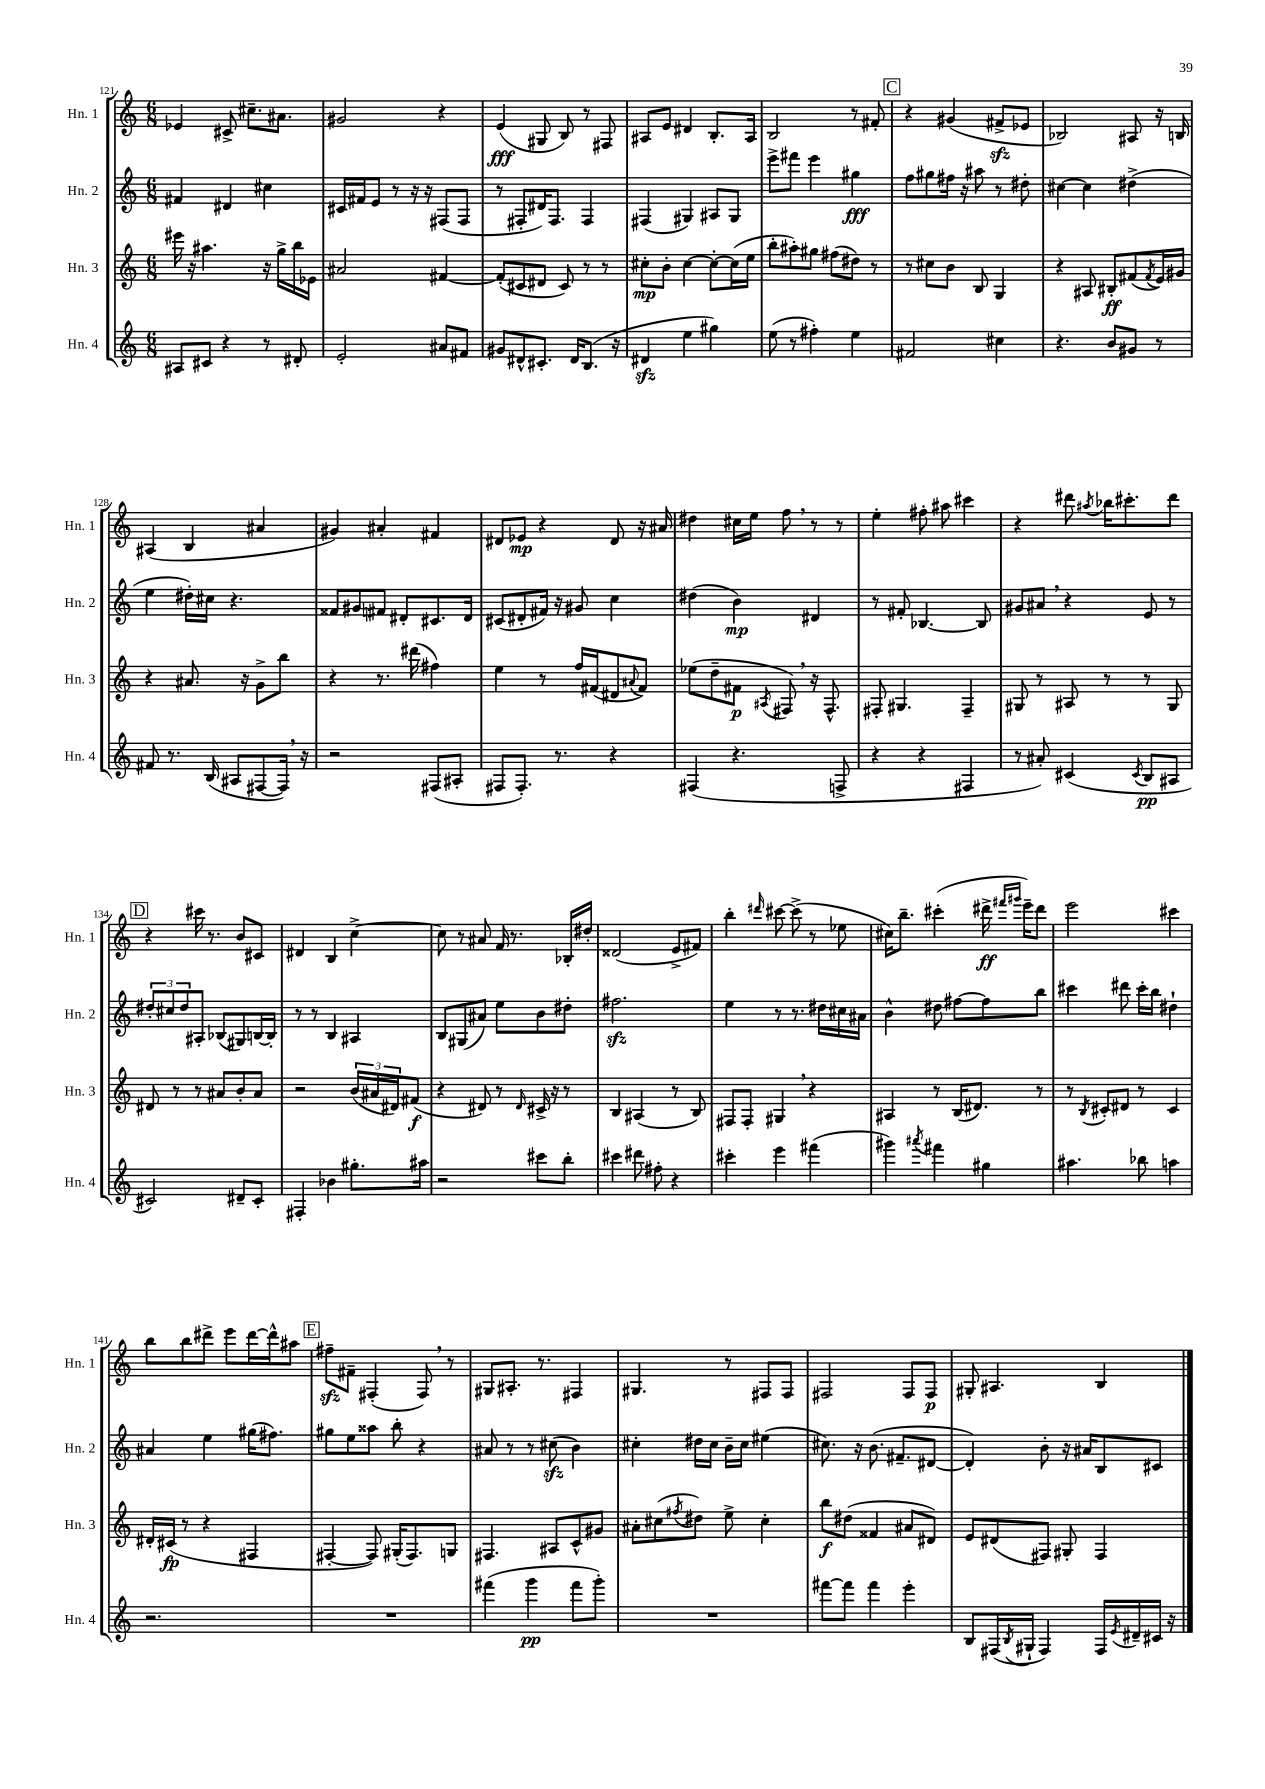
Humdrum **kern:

**kern	**dynam	**kern	**dynam	**kern	**dynam	**kern	**dynam
*part4	*part4	*part3	*part3	*part2	*part2	*part1	*part1
*staff4	*staff4	*staff3	*staff3	*staff2	*staff2	*staff1	*staff1
*I"Hn. 4	*	*I"Hn. 3	*	*I"Hn. 2	*	*I"Hn. 1	*
*I'Hn. 4	*	*I'Hn. 3	*	*I'Hn. 2	*	*I'Hn. 1	*
*clefG2	*	*clefG2	*	*clefG2	*	*clefG2	*
*k[]	*	*k[]	*	*k[]	*	*k[]	*
*M6/8	*	*M6/8	*	*M6/8	*	*M6/8	*
=121	=121	=121	=121	=121	=121	=121	=121
8A#X/L	.	16eee#X\	.	4f#X/	.	4e-X/	.
.	.	16r	.	.	.	.	.
8c#X/J	.	4.aa#X\	.	.	.	.	.
4r	.	.	.	4d#X/	.	8c#X^/	.
.	.	.	.	.	.	8.cc#X~\L	.
8r	.	16r	.	4cc#X\	.	.	.
.	.	16gg^\LL	.	.	.	8.a#X\J	.
8d#X'/	.	16bb\	.	.	.	.	.
.	.	16e-X\JJ	.	.	.	.	.
=122	=122	=122	=122	=122	=122	=122	=122
2e'/	.	2a#X/	.	16c#X/LL	.	2g#X/	.
.	.	.	.	16f#X/J	.	.	.
.	.	.	.	8e/J	.	.	.
.	.	.	.	8r	.	.	.
.	.	.	.	16r	.	.	.
.	.	.	.	16r	.	.	.
8a#X/L	.	[4f#X/	.	(8F#X/L	.	4r	.
8f#X/J	.	.	.	8F#/J	.	.	.
=123	=123	=123	=123	=123	=123	=123	=123
8g#X/L	.	(8f#'/L]	.	8r	.	(4e/	fff
8d#X^^/	.	8c#X/	.	8F#X'/L	.	.	.
8.c#X'/J	.	8d#X/J	.	16d#X/K)	.	8G#X/	.
.	.	.	.	8.F#/J	.	.	.
.	.	8c#/)	.	.	.	8B/)	.
16d#/KL	.	.	.	.	.	.	.
(8.B/J	.	8r	.	4F#/	.	8r	.
.	.	8r	.	.	.	8F#X/	.
16r	.	.	.	.	.	.	.
=124	=124	=124	=124	=124	=124	=124	=124
4d#Xzz/	.	8cc#X'\L	mp	(4F#X/	.	8A#X/L	.
.	.	8b'\J	.	.	.	8e/J	.
4ee\	.	[4cc#\	.	4G#X/)	.	4d#X/	.
4gg#X\)	.	8cc#'\L_	.	8A#X/L	.	8.B'/L	.
.	.	(16cc#\L]	.	8G#/J	.	.	.
.	.	16ee\JJ	.	.	.	16A#/Jk	.
=125	=125	=125	=125	=125	=125	=125	=125
(8ee\	.	8bb'\L	.	8eee^\L	.	2B/	.
8r	.	8aa#X'\)	.	8fff#X\J	.	.	.
4ff#X'\)	.	8gg#X\J	.	4eee\	.	.	.
.	.	(8ff#X\L	.	.	.	.	.
4ee\	.	8dd#X\J)	.	4gg#X\	fff	8r	.
.	.	8r	.	.	.	8f#X'/	.
!!LO:REH:place=s1:t=C
=126	=126	=126	=126	=126	=126	=126	=126
2f#X/	.	8r	.	8ff\L	.	4r	.
.	.	8cc#X\L	.	8gg#X\	.	.	.
.	.	8b\J	.	16ff#X\Jk	.	(4g#X/	.
.	.	.	.	16r	.	.	.
.	.	8B/	.	8aa#X\	.	.	.
4cc#X\	.	4G/	.	8r	.	8f#Xzz^/L	.
.	.	.	.	8dd#X'\	.	8e-X/J	.
=127	=127	=127	=127	=127	=127	=127	=127
4.r	.	4r	.	[4cc#X\	.	2B-X/)	.
.	.	8A#X/	.	4cc#\]	.	.	.
8b/L	.	8B#X'/L	ff	.	.	.	.
8g#X/J	.	(8f#X/	.	(4dd#X^\	.	8A#X/	.
.	.	8qf#/	.	.	.	.	.
8r	.	16e/L)	.	.	.	16r	.
.	.	16g#X/JJ	.	.	.	16Bn/	.
!!LO:LB:g=z
=128	=128	=128	=128	=128	=128	=128	=128
8f#X/	.	4r	.	4ee\	.	(4A#X/	.
8.r	.	.	.	.	.	.	.
.	.	8.a#X/	.	16dd#X'\LL)	.	4B/	.
(16B/	.	.	.	16cc#X\JJ	.	.	.
8A#X/L	.	.	.	4.r	.	.	.
.	.	16r	.	.	.	.	.
[8F#X/	.	8g^\L	.	.	.	4a#X/	.
16F#,/Jk])	.	8bb\J	.	.	.	.	.
16r	.	.	.	.	.	.	.
=129	=129	=129	=129	=129	=129	=129	=129
2r	.	4r	.	8f##X/L	.	4g#X/)	.
.	.	.	.	8g#X/	.	.	.
.	.	8.r	.	8f#X/J	.	4a#X'/	.
.	.	.	.	8d#X'/L	.	.	.
.	.	(16ddd#X\	.	.	.	.	.
(8F#X/L	.	4ff#X\)	.	8.c#X/	.	4f#X/	.
8A#X'/J	.	.	.	.	.	.	.
.	.	.	.	16d#/Jk	.	.	.
=130	=130	=130	=130	=130	=130	=130	=130
8F#X/L	.	4ee\	.	(8c#X/L	.	8d#X/L	.
8.F#'/J)	.	.	.	8d#X'/	.	8e-X/J	mp
.	.	8r	.	16f#X/Jk)	.	4r	.
8.r	.	.	.	16r	.	.	.
.	.	16ff/LL	.	8g#X/	.	.	.
.	.	(16f#X/J	.	.	.	.	.
4r	.	8d#X/	.	4cc\	.	8d#/	.
.	.	8qqa#X/	.	.	.	.	.
.	.	8f#/J)	.	.	.	16r	.
.	.	.	.	.	.	16a#X/	.
=131	=131	=131	=131	=131	=131	=131	=131
(4F#X/	.	(8ee-X\L	.	(4dd#X\	.	4dd#X\	.
.	.	8dd~\	.	.	.	.	.
4.r	.	8f#X\J	p	4b\)	mp	16cc#X\LL	.
.	.	.	.	.	.	16ee\JJ	.
.	.	8qA#X/	.	.	.	.	.
.	.	8F#X,/)	.	.	.	8ff,\	.
.	.	16r	.	4d#X/	.	8r	.
.	.	8.F#^^/	.	.	.	.	.
8Fn^/	.	.	.	.	.	8r	.
=132	=132	=132	=132	=132	=132	=132	=132
4r	.	8F#X'/	.	8r	.	4ee'\	.
.	.	4.G#X/	.	8f#X'/	.	.	.
4r	.	.	.	[4.B-X/	.	8ff#X'\	.
.	.	.	.	.	.	8aa#X\	.
4F#X/	.	4F#~/	.	.	.	4ccc#X\	.
.	.	.	.	8B-/]	.	.	.
=133	=133	=133	=133	=133	=133	=133	=133
8r	.	8G#X/	.	8g#X/L	.	4r	.
8a#X'/)	.	8r	.	8a#X,/J	.	.	.
(4c#X/	.	8A#X/	.	4r	.	8ddd#X\	.
.	.	.	.	.	.	8qaa#X/	.
.	.	8r	.	.	.	16bb-X\KL	.
.	.	.	.	.	.	8.ccc#X'\	.
8qc#/	.	.	.	.	.	.	.
8B/L	pp	8r	.	8e/	.	.	.
8A#X/J	.	8G#/	.	8r	.	8ddd#\J	.
!!LO:LB:g=z
!!LO:REH:place=s1:t=D
=134	=134	=134	=134	=134	=134	=134	=134
2c#X/)	.	8d#X/	.	12dd#X'/L	.	4r	.
.	.	.	.	12cc#X/	.	.	.
.	.	8r	.	.	.	.	.
.	.	.	.	12dd#/	.	.	.
.	.	8r	.	8A#X'/J	.	16ccc#X\	.
.	.	.	.	.	.	8.r	.
.	.	8a#X/L	.	(8B-X/L	.	.	.
8d#X~/L	.	8b'/	.	8G#X/)	.	8b/L	.
8c#'/J	.	8a#/J	.	[16Bn/L	.	8c#X/J	.
.	.	.	.	16B'/JJ]	.	.	.
=135	=135	=135	=135	=135	=135	=135	=135
4F#X'/	.	2r	.	8r	.	4d#X/	.
.	.	.	.	8r	.	.	.
4b-X\	.	.	.	4B/	.	4B/	.
8.gg#X'\L	.	(24b/LL	.	4A#X/	.	[4cc^\	.
.	.	24a#X/	.	.	.	.	.
.	.	24d#X/J)	.	.	.	.	.
.	.	(8f#X/J	f	.	.	.	.
16aa#X\Jk	.	.	.	.	.	.	.
=136	=136	=136	=136	=136	=136	=136	=136
2r	.	4r	.	8B/L	.	8cc\]	.
.	.	.	.	(8G#X/	.	8r	.
.	.	8d#X/)	.	8a#X/J)	.	8a#X/	.
.	.	8r	.	8ee\L	.	16f/	.
.	.	.	.	.	.	8.r	.
.	.	16qqd#/	.	.	.	.	.
8ccc#X\L	.	16c#X^/	.	8b\	.	.	.
.	.	16r	.	.	.	.	.
8bb'\J	.	8r	.	8dd#X'\J	.	16B-X'/LL	.
.	.	.	.	.	.	16dd#X'/JJ	.
=137	=137	=137	=137	=137	=137	=137	=137
4ccc#X\	.	4B/	.	2.ff#Xzz\	.	(2d##X/	.
8ddd#X\	.	(4A#X/	.	.	.	.	.
8ff#X'\	.	.	.	.	.	.	.
4r	.	8r	.	.	.	8e^/L	.
.	.	8B/)	.	.	.	8f#X/J)	.
=138	=138	=138	=138	=138	=138	=138	=138
4ccc#X'\	.	8F#X/L	.	4ee\	.	4bb'\	.
.	.	8F#'/J	.	.	.	.	.
.	.	.	.	.	.	16qqddd#X/	.
4eee\	.	4G#X,/	.	8r	.	[8ccc#X\	.
.	.	.	.	8.r	.	(8ccc#^\]	.
(4fff#X\	.	4r	.	.	.	8r	.
.	.	.	.	16dd#X\LL	.	.	.
.	.	.	.	16cc#X\	.	8ee-X\	.
.	.	.	.	16a#X\JJ	.	.	.
=139	=139	=139	=139	=139	=139	=139	=139
4ggg#X\)	.	4A#X/	.	4b^^\	.	16cc#X\KL)	.
.	.	.	.	.	.	8.bb~\J	.
8qaaa#X/	.	.	.	.	.	.	.
4fff#X\	.	8r	.	8dd#X\	.	(4ccc#X'\	.
.	.	(16B/KL	.	[8ff#X\L	.	.	.
.	.	8.d#X/J)	.	.	.	.	.
4gg#X\	.	.	.	8ff#\]	.	16ddd#X^\	ff
.	.	.	.	.	.	16qqfff#X/LL	.
.	.	.	.	.	.	16qqggg#X/JJ	.
.	.	.	.	.	.	16eee~\KL)	.
.	.	8r	.	8bb\J	.	8ddd#\J	.
=140	=140	=140	=140	=140	=140	=140	=140
4.aa#X\	.	8r	.	4ccc#X\	.	2eee\	.
.	.	8qB/	.	.	.	.	.
.	.	8c#X'/L	.	.	.	.	.
.	.	8d#X/J	.	8ddd#X\	.	.	.
8bb-X\	.	8r	.	16ccc#'\LL	.	.	.
.	.	.	.	16bb\JJ	.	.	.
4aan\	.	4c#/	.	4dd#X`\	.	4ccc#X\	.
!!LO:LB:g=z
=141	=141	=141	=141	=141	=141	=141	=141
2.r	.	16d#X'/LL	.	4a#X/	.	8bb\L	.
.	.	(16c#X/JJ	fp	.	.	.	.
.	.	8r	.	.	.	8bb\	.
.	.	4r	.	4ee\	.	8ddd#X^\J	.
.	.	.	.	.	.	8eee\L	.
.	.	4F#X/	.	(16gg#X\KL	.	[16ddd#\L	.
.	.	.	.	8.ff#X\J)	.	16ddd#^^\J]	.
.	.	.	.	.	.	8aa#X\J	.
!!LO:REH:place=s1:t=E
=142	=142	=142	=142	=142	=142	=142	=142
2.r	.	[4F#X'/	.	8gg#X\L	.	8ff#Xzz~\L	.
.	.	.	.	8ee\	.	8f#X~\J	.
.	.	8F#/])	.	8aa##X\J	.	(4F#X'/	.
.	.	(16G#X'/KL	.	8bb'\	.	.	.
.	.	8.F#/)	.	.	.	.	.
.	.	.	.	4r	.	8F#,/)	.
.	.	8Gn/J	.	.	.	8r	.
=143	=143	=143	=143	=143	=143	=143	=143
(4fff#X\	.	4.F#X/	.	8a#X/	.	8G#X/L	.
.	.	.	.	8r	.	8.A#X'/J	.
4ggg\	pp	.	.	8r	.	.	.
.	.	.	.	.	.	8.r	.
.	.	8A#X/L	.	(8cc#Xzz\	.	.	.
8fff#\L	.	8c^^/	.	4b\)	.	4F#X/	.
8ggg'\J)	.	8g#X/J	.	.	.	.	.
=144	=144	=144	=144	=144	=144	=144	=144
2.r	.	8a#X'\L	.	4cc#X'\	.	4.G#X/	.
.	.	(8cc#X\	.	.	.	.	.
.	.	8qff#X/	.	.	.	.	.
.	.	8dd#X\J)	.	16dd#X\LL	.	.	.
.	.	.	.	16cc#\JJ	.	.	.
.	.	8ee^\	.	16b~\LL	.	8r	.
.	.	.	.	16cc#\JJ	.	.	.
.	.	4cc#'\	.	(4ee#X\	.	8F#X/L	.
.	.	.	.	.	.	8F#/J	.
=145	=145	=145	=145	=145	=145	=145	=145
[8fff#X\L	.	8bb\L	f	8.cc#X\)	.	2F#X/	.
8fff#\J]	.	(8dd#X\J	.	.	.	.	.
.	.	.	.	16r	.	.	.
4fff#\	.	4f##X/	.	(8.b\	.	.	.
.	.	.	.	8.f#X~/L	.	.	.
4eee'\	.	8a#X/L	.	.	.	8F#/L	.
.	.	8d#X/J)	.	[8d#X/J	.	8F#/J	p
=146	=146	=146	=146	=146	=146	=146	=146
8B/L	.	8e/L	.	4d#'/])	.	8G#X'/	.
(16F#X/L	.	(8d#X/	.	.	.	4.A#X/	.
8qB/	.	.	.	.	.	.	.
16G#X`/JJ	.	.	.	.	.	.	.
4F#/)	.	8F#X/J)	.	8b'\	.	.	.
.	.	8G#X'/	.	16r	.	.	.
.	.	.	.	16a#X/KL	.	.	.
16F#/LL	.	4F#/	.	8B/	.	4B/	.
8qe/	.	.	.	.	.	.	.
16d#X~/	.	.	.	.	.	.	.
16c#X/JJ	.	.	.	8c#X/J	.	.	.
16r	.	.	.	.	.	.	.
==	==	==	==	==	==	==	==
*-	*-	*-	*-	*-	*-	*-	*-
